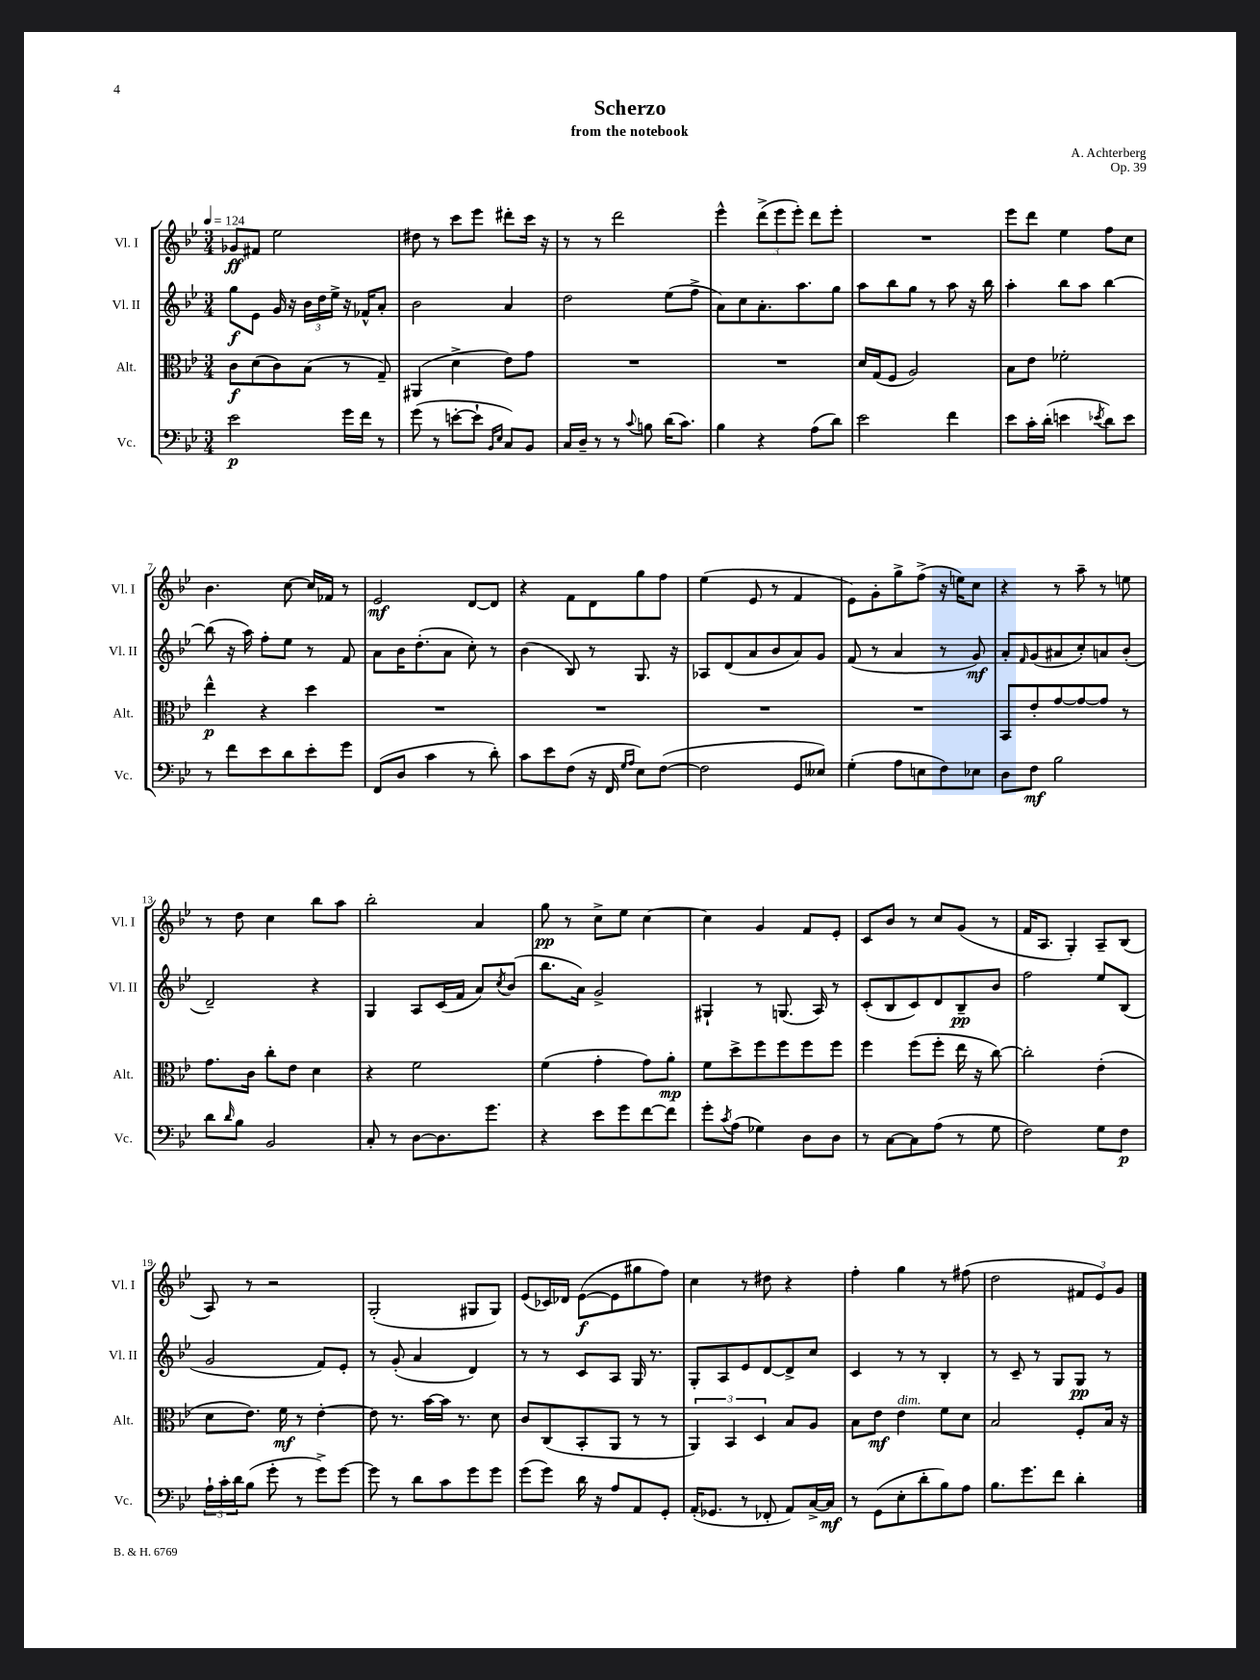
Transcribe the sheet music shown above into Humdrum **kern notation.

**kern	**dynam	**kern	**dynam	**kern	**dynam	**kern	**dynam
*part4	*part4	*part3	*part3	*part2	*part2	*part1	*part1
*staff4	*staff4	*staff3	*staff3	*staff2	*staff2	*staff1	*staff1
*I"Vc.	*	*I"Alt.	*	*I"Vl. II	*	*I"Vl. I	*
*I'Vc.	*	*I'Alt.	*	*I'Vl. II	*	*I'Vl. I	*
*clefF4	*	*clefC3	*	*clefG2	*	*clefG2	*
*k[b-e-]	*	*k[b-e-]	*	*k[b-e-]	*	*k[b-e-]	*
*M3/4	*	*M3/4	*	*M3/4	*	*M3/4	*
*MM124	*	*MM124	*	*MM124	*	*MM124	*
=1	=1	=1	=1	=1	=1	=1	=1
2e-\	p	8c\L	f	8gg\L	f	8g-X/L	ff
.	.	(8d\	.	8e-\J	.	8f#X/J	.
.	.	8c\)	.	16g/	.	2ee-\	.
.	.	.	.	16r	.	.	.
.	.	(8B-\J	.	24b-\LL	.	.	.
.	.	.	.	24dd\	.	.	.
.	.	.	.	24ee-^\JJ	.	.	.
16g\LL	.	8r	.	16r	.	.	.
16f\JJ	.	.	.	16f-X^^/KL	.	.	.
8r	.	8G~/)	.	8a'/J	.	.	.
=2	=2	=2	=2	=2	=2	=2	=2
(8g\	.	(4AA#X/	.	2b-\	.	8dd#X\	.
8r	.	.	.	.	.	8r	.
[8en'\L	.	4d^\	.	.	.	8ccc\L	.
8e`\J]	.	.	.	.	.	8eee-\J	.
16qqBB-/LL	.	.	.	.	.	.	.
16qqE-/JJ	.	.	.	.	.	.	.
8C/L)	.	8e-\L)	.	4a/	.	8ddd#X'\L	.
8BB-/J	.	8g\J	.	.	.	16ccc\Jk	.
.	.	.	.	.	.	16r	.
=3	=3	=3	=3	=3	=3	=3	=3
16C/LL	.	2.r	.	2dd\	.	8r	.
16D~/JJ	.	.	.	.	.	.	.
8r	.	.	.	.	.	8r	.
8r	.	.	.	.	.	2ddd\	.
8qqc/	.	.	.	.	.	.	.
8Bn\	.	.	.	.	.	.	.
(16d\KL	.	.	.	(8ee-\L	.	.	.
8.c\J)	.	.	.	.	.	.	.
.	.	.	.	8ff^\J	.	.	.
=4	=4	=4	=4	=4	=4	=4	=4
4B-\	.	2.r	.	8a\L)	.	4eee-^^\	.
.	.	.	.	8cc\	.	.	.
4r	.	.	.	8.a'\	.	(12ddd^\L	.
.	.	.	.	.	.	12eee-\	.
.	.	.	.	.	.	12eee-'\J)	.
.	.	.	.	8.aa\	.	.	.
(8A\L	.	.	.	.	.	8ddd\L	.
8d\J)	.	.	.	8gg\J	.	8eee-'\J	.
=5	=5	=5	=5	=5	=5	=5	=5
2e-\	.	16d/LL	.	8aa\L	.	2.r	.
.	.	(16G/J	.	.	.	.	.
.	.	8F/J	.	8bb-\	.	.	.
.	.	2A/)	.	8gg\J	.	.	.
.	.	.	.	8r	.	.	.
4f\	.	.	.	8aa\	.	.	.
.	.	.	.	16r	.	.	.
.	.	.	.	16bb-\	.	.	.
=6	=6	=6	=6	=6	=6	=6	=6
8e-\L	.	8B-\L	.	4aa'\	.	8eee-\L	.
16c'\L	.	8e-\J	.	.	.	8ddd\J	.
(16d'\JJ	.	.	.	.	.	.	.
4en\	.	2f-X'\	.	8bb-\L	.	4ee-\	.
.	.	.	.	8aa\J	.	.	.
8qe-X/	.	.	.	.	.	.	.
8d\L)	.	.	.	[4bb-\	.	8ff\L	.
8e-\J	.	.	.	.	.	8cc\J	.
!!LO:LB:g=z
=7	=7	=7	=7	=7	=7	=7	=7
8r	.	4ee-^^\	p	(8bb-\]	.	4.b-\	.
8f\L	.	.	.	16r	.	.	.
.	.	.	.	16aa\)	.	.	.
8e-\	.	4r	.	8ff'\L	.	.	.
8d\	.	.	.	8ee-\J	.	[8cc\	.
8e-'\	.	4dd\	.	8r	.	16cc/LL]	.
.	.	.	.	.	.	16f-X/JJ	.
8g\J	.	.	.	8f/	.	8r	.
=8	=8	=8	=8	=8	=8	=8	=8
(8FF/L	.	2.r	.	8a\L	.	2e-/	mf
8D/J	.	.	.	16b-\K	.	.	.
.	.	.	.	(8.dd'\	.	.	.
4c\	.	.	.	.	.	.	.
.	.	.	.	8a\J	.	.	.
8r	.	.	.	8cc'\)	.	[8d/L	.
8d'\)	.	.	.	8r	.	8d/J]	.
=9	=9	=9	=9	=9	=9	=9	=9
8c\L	.	2.r	.	(4b-\	.	4r	.
8e-\	.	.	.	.	.	.	.
(8F\J	.	.	.	8B-/)	.	8f\L	.
16r	.	.	.	8r	.	8d\	.
16FF/	.	.	.	.	.	.	.
16qqG/LL	.	.	.	.	.	.	.
16qqA/JJ	.	.	.	.	.	.	.
8E-\L)	.	.	.	8.G/	.	8gg\	.
([8F\J	.	.	.	.	.	8ff\J	.
.	.	.	.	16r	.	.	.
=10	=10	=10	=10	=10	=10	=10	=10
2F\]	.	2.r	.	8A-X/L	.	(4ee-\	.
.	.	.	.	(8d/	.	.	.
.	.	.	.	8a/	.	8e-/	.
.	.	.	.	8b-/	.	8r	.
8GG/L	.	.	.	8a/)	.	4f/	.
8E--X/J)	.	.	.	8g/J	.	.	.
=11	=11	=11	=11	=11	=11	=11	=11
(4G'\	.	2.r	.	(8f/	.	8e-\L)	.
.	.	.	.	8r	.	8g'\	.
8A\L	.	.	.	4a/	.	8gg^\	.
8En\	.	.	.	.	.	(8ff^\J	.
8F\)	.	.	.	8r	.	16r	.
.	.	.	.	.	.	16een\KL)	.
8E-X\J	.	.	.	8g/)	mf	8cc\J	.
=12	=12	=12	=12	=12	=12	=12	=12
8D\L	.	8BB-/L	.	8a'/L	.	4r	.
.	.	.	.	16qqf/	.	.	.
8F\J	mf	8e-'/	.	(8g/	.	.	.
2B-\	.	[8g/	.	8a#X/	.	8r	.
.	.	8g/_	.	8cc'/)	.	8aa~\	.
.	.	8g/J]	.	8an/	.	8r	.
.	.	8r	.	(8b-'/J	.	8een\	.
!!LO:LB:g=z
=13	=13	=13	=13	=13	=13	=13	=13
8d\L	.	8.g\L	.	2d~/)	.	8r	.
16qqd/	.	.	.	.	.	.	.
8B-\J	.	.	.	.	.	8dd\	.
.	.	16c\Jk	.	.	.	.	.
2BB-/	.	8cc'\L	.	.	.	4cc\	.
.	.	8e-\J	.	.	.	.	.
.	.	4d\	.	4r	.	8bb-\L	.
.	.	.	.	.	.	8aa\J	.
=14	=14	=14	=14	=14	=14	=14	=14
8C'/	.	4r	.	4G/	.	2bb-'\	.
8r	.	.	.	.	.	.	.
[8D\L	.	2f\	.	8A/L	.	.	.
8.D\]	.	.	.	(16c/L	.	.	.
.	.	.	.	16f/JJ	.	.	.
.	.	.	.	8a/L)	.	4a/	.
8.g\J	.	.	.	.	.	.	.
.	.	.	.	8qcc/	.	.	.
.	.	.	.	(8b-/J	.	.	.
=15	=15	=15	=15	=15	=15	=15	=15
4r	.	(4f\	.	8.bb-\L	.	8gg\	pp
.	.	.	.	.	.	8r	.
.	.	.	.	16a\Jk)	.	.	.
8e-\L	.	4g'\	.	2g^/	.	8cc^\L	.
8g\	.	.	.	.	.	8ee-\J	.
[8f\	.	8g\L)	.	.	.	[4cc\	.
8f\J]	.	8a'\J	mp	.	.	.	.
=16	=16	=16	=16	=16	=16	=16	=16
8g'\L	.	8f\L	.	4G#X`/	.	4cc\]	.
8qc/	.	.	.	.	.	.	.
(8A\J	.	8dd^\	.	.	.	.	.
4G-X\)	.	8ff\	.	8r	.	4g/	.
.	.	8ff\	.	(8.Gn/	.	.	.
8D\L	.	8ff\	.	.	.	8f/L	.
.	.	.	.	16A/)	.	.	.
8D\J	.	8ff\J	.	8r	.	8e-'/J	.
=17	=17	=17	=17	=17	=17	=17	=17
8r	.	4ff\	.	(8c'/L	.	8c/L	.
[8C\L	.	.	.	8B-/	.	8b-/J	.
8C\]	.	(8ff\L	.	8c/)	.	8r	.
(8A\J	.	8ff'\J	.	8d/	.	8cc/L	.
8r	.	16ee-\	.	8B-~/	pp	(8g/J	.
.	.	16r	.	.	.	.	.
8G\	.	[8cc\)	.	8b-/J	.	8r	.
=18	=18	=18	=18	=18	=18	=18	=18
2F\)	.	2cc'\]	.	2ff\	.	16f/KL	.
.	.	.	.	.	.	8.A/J	.
.	.	.	.	.	.	4G'/)	.
8G\L	.	(4e-'\	.	8ee-/L	.	8A~/L	.
8F\J	p	.	.	(8B-/J	.	(8B-/J	.
!!LO:LB:g=z
=19	=19	=19	=19	=19	=19	=19	=19
24A`\LL	.	8d\L	.	2g/	.	8A/)	.
24c'\	.	.	.	.	.	.	.
24d\J	.	.	.	.	.	.	.
(8B-\J	.	8.e-\J)	.	.	.	8r	.
8g'\	.	.	.	.	.	2r	.
.	.	16f\	mf	.	.	.	.
8r	.	8r	.	.	.	.	.
8g^\L)	.	[4e-'\	.	8f/L)	.	.	.
[8g\J	.	.	.	8e-'/J	.	.	.
=20	=20	=20	=20	=20	=20	=20	=20
8g\]	.	8e-\]	.	8r	.	(2G'/	.
8r	.	8.r	.	(8g'/	.	.	.
8d\L	.	.	.	4a/	.	.	.
.	.	[16b-\LL	.	.	.	.	.
8c\	.	16b-\JJ]	.	.	.	.	.
.	.	8.r	.	.	.	.	.
8g\	.	.	.	4d/)	.	8G#X/L	.
8g\J	.	8d\	.	.	.	8G#/J)	.
=21	=21	=21	=21	=21	=21	=21	=21
(8g\L	.	8c/L	.	8r	.	(8e-/L	.
8g\J)	.	(8C/	.	8r	.	16c-X/L)	.
.	.	.	.	.	.	16d-X/JJ	.
16d\	.	8BB-'/	.	8c/L	.	([8e-\L	f
16r	.	.	.	.	.	.	.
8A/L	.	8AA/J	.	8A/J	.	8e-\]	.
8AA/	.	8r	.	16G/	.	8gg#X\	.
.	.	.	.	8.r	.	.	.
8GG'/J	.	8r	.	.	.	8ff\J)	.
=22	=22	=22	=22	=22	=22	=22	=22
(16AA'/KL	.	6AA/)	.	8G'/L	.	4cc\	.
8.GG-X/J	.	.	.	.	.	.	.
.	.	.	.	8A/	.	.	.
.	.	6BB-/	.	.	.	.	.
8r	.	.	.	8e-/	.	8r	.
.	.	6D/	.	.	.	.	.
8FF-X'/	.	.	.	[8d/	.	8dd#X\	.
8AA/L)	.	8B-/L	.	8d^/]	.	4r	.
[16C^/L	.	8A/J	.	8cc/J	.	.	.
16C/JJ]	mf	.	.	.	.	.	.
=23	=23	=23	=23	=23	=23	=23	=23
8r	.	8B-\L	.	4c/	.	4ff'\	.
(8GG\L	.	8e-\J	mf	.	.	.	.
!	!	!LO:TX:a:i:t=dim.	!	!	!	!	!
8E-'\	.	4e-\	.	8r	.	4gg\	.
8d'\	.	.	.	8r	.	.	.
8B-\)	.	8f\L	.	4B-'/	.	8r	.
8A\J	.	8d\J	.	.	.	(8ff#X\	.
=24	=24	=24	=24	=24	=24	=24	=24
8.B-\L	.	2B-/	.	8r	.	2dd\	.
.	.	.	.	8c~/	.	.	.
8.g\	.	.	.	.	.	.	.
.	.	.	.	8r	.	.	.
8f\J	.	.	.	8G/L	.	.	.
4d'\	.	8F'/L	.	8G/J	pp	12f#X/L	.
.	.	.	.	.	.	12e-/)	.
.	.	16B-/Jk	.	8r	.	.	.
.	.	.	.	.	.	12g/J	.
.	.	16r	.	.	.	.	.
==	==	==	==	==	==	==	==
*-	*-	*-	*-	*-	*-	*-	*-
